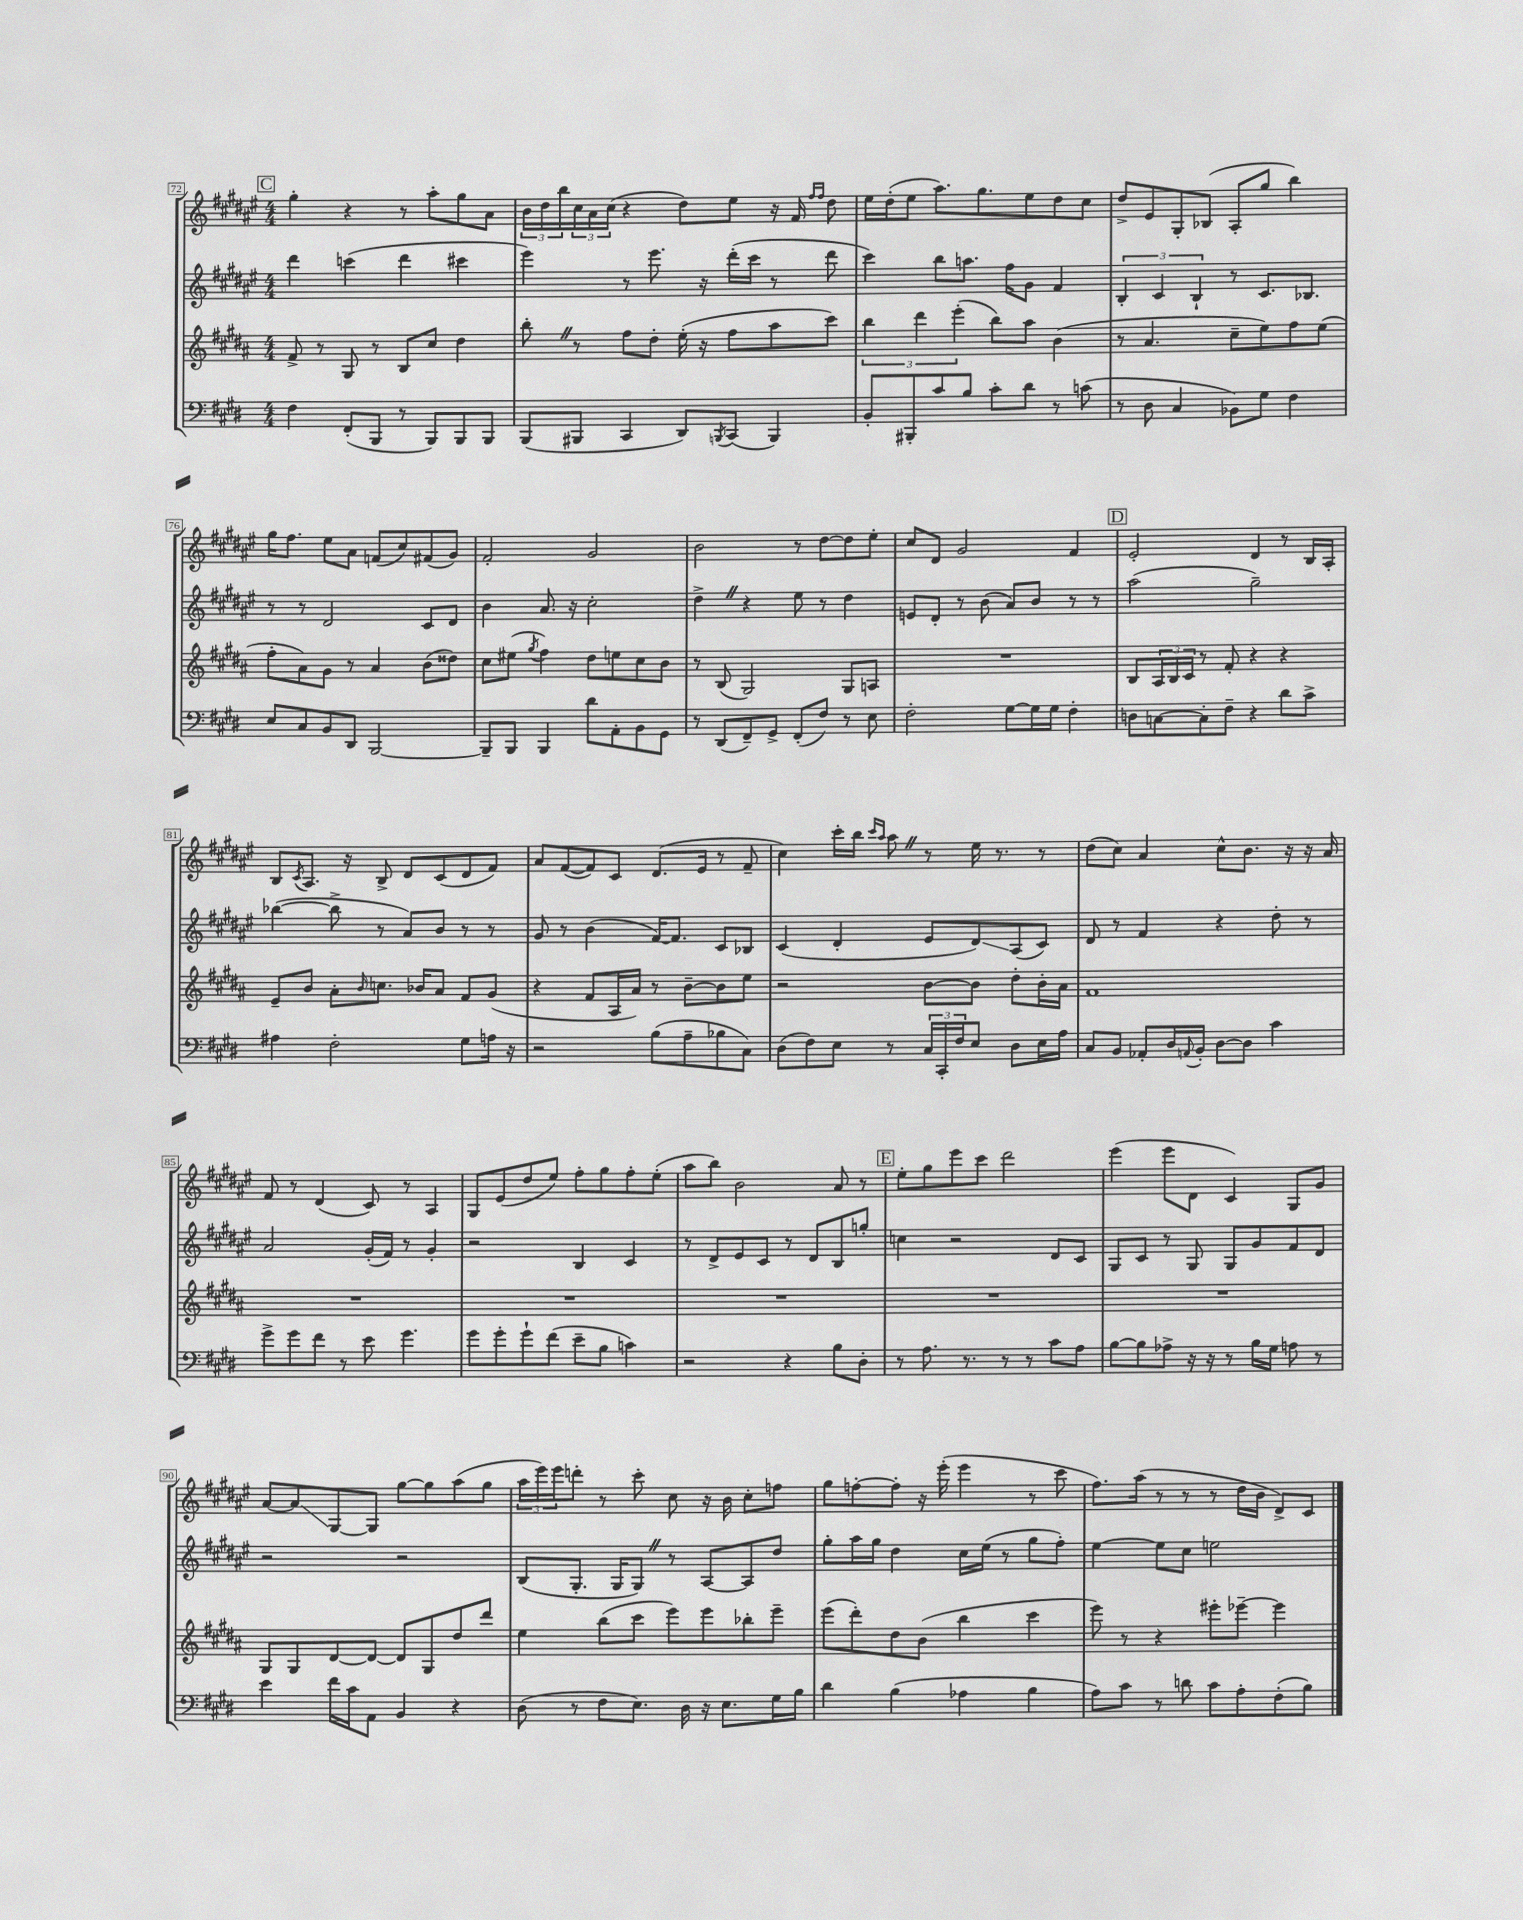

**kern	**kern	**kern	**kern
*staff4	*staff3	*staff2	*staff1
*clefF4	*clefG2	*clefG2	*clefG2
*k[f#c#g#d#]	*k[f#c#g#d#a#]	*k[f#c#g#d#a#e#]	*k[f#c#g#d#a#e#]
*M4/4	*M4/4	*M4/4	*M4/4
4F#	8f#^	4ddd#	4gg#'
.	8r	.	.
(8FF#'	8G#	(4ccc	4r
8BBB	8r	.	.
8r	8B	4ddd#	8r
8BBB)	8cc#	.	8aa#'
8BBB	4dd#	4ccc#	8gg#
8BBB	.	.	8a#
=	=	=	=
(8BBB	8bb'	4eee#)	24b
.	.	.	24dd#
.	.	.	24bb
8BBB#	8r	.	24cc#
.	.	.	24a#
.	.	.	(24cc#
4CC#	8ff#	8r	4r
.	8dd#'	8.eee#	.
8DD#)	(16ee'	.	8dd#)
.	16r	16r	.
8qBBB	.	.	.
(8CC#	8ff#	(16ddd#'	8ee#
.	.	16ccc#	.
4BBB)	8aa#	8r	16r
.	.	.	16f#
.	.	.	16qqff#
.	.	.	16qqff#
.	8ccc#)	8ddd#	8dd#
=	=	=	=
8BB'	6bb	4ccc#)	16ee#
.	.	.	(16dd#'
8BBB#'	.	.	8ee#
.	6ddd#	.	.
8c#	.	8bb	8.aa#)
.	(6eee'	.	.
8B	.	8.aa	.
.	.	.	8.gg#
8c#'	8bb)	.	.
.	.	16ff#	.
8d#	8aa#	8g#	8ee#
8r	(4b	4f#	8dd#
(8c	.	.	8cc#
=	=	=	=
8r	8r	6B'	8dd#^
8D#	4.a#	.	8e#
.	.	6c#	.
4C#	.	.	8G#'
.	.	6B`	.
.	.	.	(8B-
8BB-)	8cc#~	8r	8A#'
8G#	8ee)	8.c#	8gg#
4F#	8ff#	.	4bb)
.	.	8.B-	.
.	(8ee	.	.
=	=	=	=
8E	8ff#'	8r	16gg#
.	.	.	8.ff#
8C#	8a#)	8r	.
8BB	8g#	2d#	8ee#
8DD#	8r	.	8a#
[2BBB	4a#	.	(8f
.	.	.	8cc#)
.	(8b	8c#	(8f#
.	8dd##)	8d#	8g#)
=	=	=	=
8BBB~]	8cc#	4b	2f#'
8BBB	(8ee#	.	.
.	8qgg#	.	.
4BBB	4ff#)	8.a#	.
.	.	16r	.
8d#	8dd#	2cc#'	2g#
8AA'	8ee	.	.
8BB	8cc#	.	.
8GG#	8b	.	.
=	=	=	=
8r	8r	4dd#^	2b
(8DD#	(8B	.	.
8FF#~)	2G#)	4r	.
8GG#^	.	.	.
(8FF#'	.	8ee#	8r
8F#)	.	8r	[8dd#
8r	8G#	4dd#	8dd#]
8E	8A	.	8ee#'
=	=	=	=
2F#'	1r	8e	8cc#
.	.	8d#'	8d#
.	.	8r	2g#
.	.	(8b	.
[8G#	.	8a#)	.
16G#]	.	8b	.
16G#	.	.	.
4F#'	.	8r	4f#
.	.	8r	.
=	=	=	=
8D	8B	(2aa#	2e#'
[8C	24A#	.	.
.	24B	.	.
.	24c#	.	.
8C']	8r	.	.
8F#~	8f#'	.	.
4r	4r	2gg#~)	4d#
8d#	4r	.	8r
8c#^	.	.	16B
.	.	.	16A#'
=	=	=	=
4A#	8e~	([4bb-	8B
.	.	.	8qc#
.	8b	.	8.A#
2F#'	8a#'	8bb-^]	.
.	.	.	16r
.	16qqb	.	.
.	8.cc	8r	8B^
.	.	8a#)	8d#
.	16b-	.	.
.	8a#	8b	(8c#
8G#	8f#	8r	8d#
16A	(8g#	8r	8f#)
16r	.	.	.
=	=	=	=
2r	4r	8g#	8a#
.	.	8r	([8f#
.	8f#	(4b	8f#])
.	16A#	.	8c#
.	16a#)	.	.
(8B	8r	[16f#)	(8.d#
.	.	8.f#]	.
8A~	[8b~	.	.
.	.	.	16e#
8B-	8b]	8c#	8r
8C#)	8ee	8B-	8f#~
=	=	=	=
(8D#	2r	(4c#	4cc#)
8F#)	.	.	.
8E	.	4d#'	16ccc#'
.	.	.	16bb
.	.	.	16qqccc#
.	.	.	16qqaa#
8r	.	.	8aa#
24C#	[8b	8e#	8r
24CC#'	.	.	.
24F#	.	.	.
8E	8b]	8d#)	16ee#
.	.	.	8.r
8D#	8dd#'	(8A#	.
16E	16b'	8c#)	8r
16A	16a#	.	.
=	=	=	=
8C#	1f#	8d#	(8dd#
8BB	.	8r	8cc#)
8AA-'	.	4f#	4a#
16D#	.	.	.
8qqAA	.	.	.
16BB'	.	.	.
[8D#	.	4r	8cc#^^
8D#]	.	.	8.b
4c#	.	8dd#'	.
.	.	.	16r
.	.	8r	16r
.	.	.	16a#
=	=	=	=
8g#^	1r	2a#	8f#
8g#	.	.	8r
8f#	.	.	(4d#
8r	.	.	.
8e	.	(16g#'	8c#)
.	.	16f#)	.
4.g#	.	8r	8r
.	.	4g#'	4A#
=	=	=	=
8g#	1r	2r	8G#
8g#'	.	.	(8e#
8g#`	.	.	8dd#
(8f#	.	.	8ee#)
8e~	.	4B	8ff#'
8B	.	.	8gg#
4c)	.	4c#	8ff#'
.	.	.	(8ee#'
=	=	=	=
2r	1r	8r	8aa#
.	.	8d#^	8bb)
.	.	8e#	2b
.	.	8c#	.
4r	.	8r	.
.	.	8d#	.
8B	.	8B	8a#
8D#'	.	8gg'	8r
=	=	=	=
8r	1r	4cc	8ee#'
8.A	.	.	8gg#
.	.	2r	8eee#
8.r	.	.	.
.	.	.	8ccc#
8r	.	.	2ddd#
8r	.	.	.
8c#	.	8d#	.
8A	.	8c#	.
=	=	=	=
[8B	1r	8G#	(4eee#
8B]	.	8c#	.
8A-^	.	8r	8eee#
16r	.	8G#	8d#
16r	.	.	.
8r	.	8G#	4c#)
16B	.	8g#	.
16G#	.	.	.
8A	.	8f#	8G#
8r	.	8d#	8g#
=	=	=	=
4e	8G#	2r	[8a#
.	8G#	.	8a#]
16f#	[8d#	.	[8G#
16c#	.	.	.
8AA	8d#_	.	8G#]
4BB	8d#]	2r	[8gg#
.	8G#	.	8gg#]
4r	8dd#	.	(8aa#
.	8ddd#	.	8gg#
=	=	=	=
(8D#	4ee	(8B	24aa#
.	.	.	24eee#)
.	.	.	24eee#
8r	.	8.G#'	8ddd'
8F#	(8bb	.	8r
.	.	16G#	.
8.E)	8ccc#	8G#)	8ccc#'
.	8eee)	8r	8cc#
16D#	.	.	.
16r	8eee	[8A#	16r
8.E	.	.	16b
.	8bb-'	8A#]	8cc#'
16G#	8eee~	8dd#	8ff
16B	.	.	.
=	=	=	=
4d#	(8eee	8gg#'	8gg#
.	8ddd#')	16aa#	[8ff'
.	.	16gg#	.
(4B	8dd#	4dd#	8ff']
.	(8b	.	16r
.	.	.	(16eee#'
4A-	4bb	16cc#	4eee#
.	.	(16ee#	.
.	.	8r	.
4B	4ccc#	8gg#	8r
.	.	8ff#')	8ccc#
=	=	=	=
8A)	8eee)	[4ee#	8.ff#)
8c#	8r	.	.
.	.	.	(16aa#
8r	4r	8ee#]	8r
8d	.	8cc#	8r
8c#	8eee#'	2ee	8r
8A'	[8eee-~	.	16dd#
.	.	.	16b
(8F#'	4eee-]	.	8d#^)
8B)	.	.	8c#
==	==	==	==
*-	*-	*-	*-
